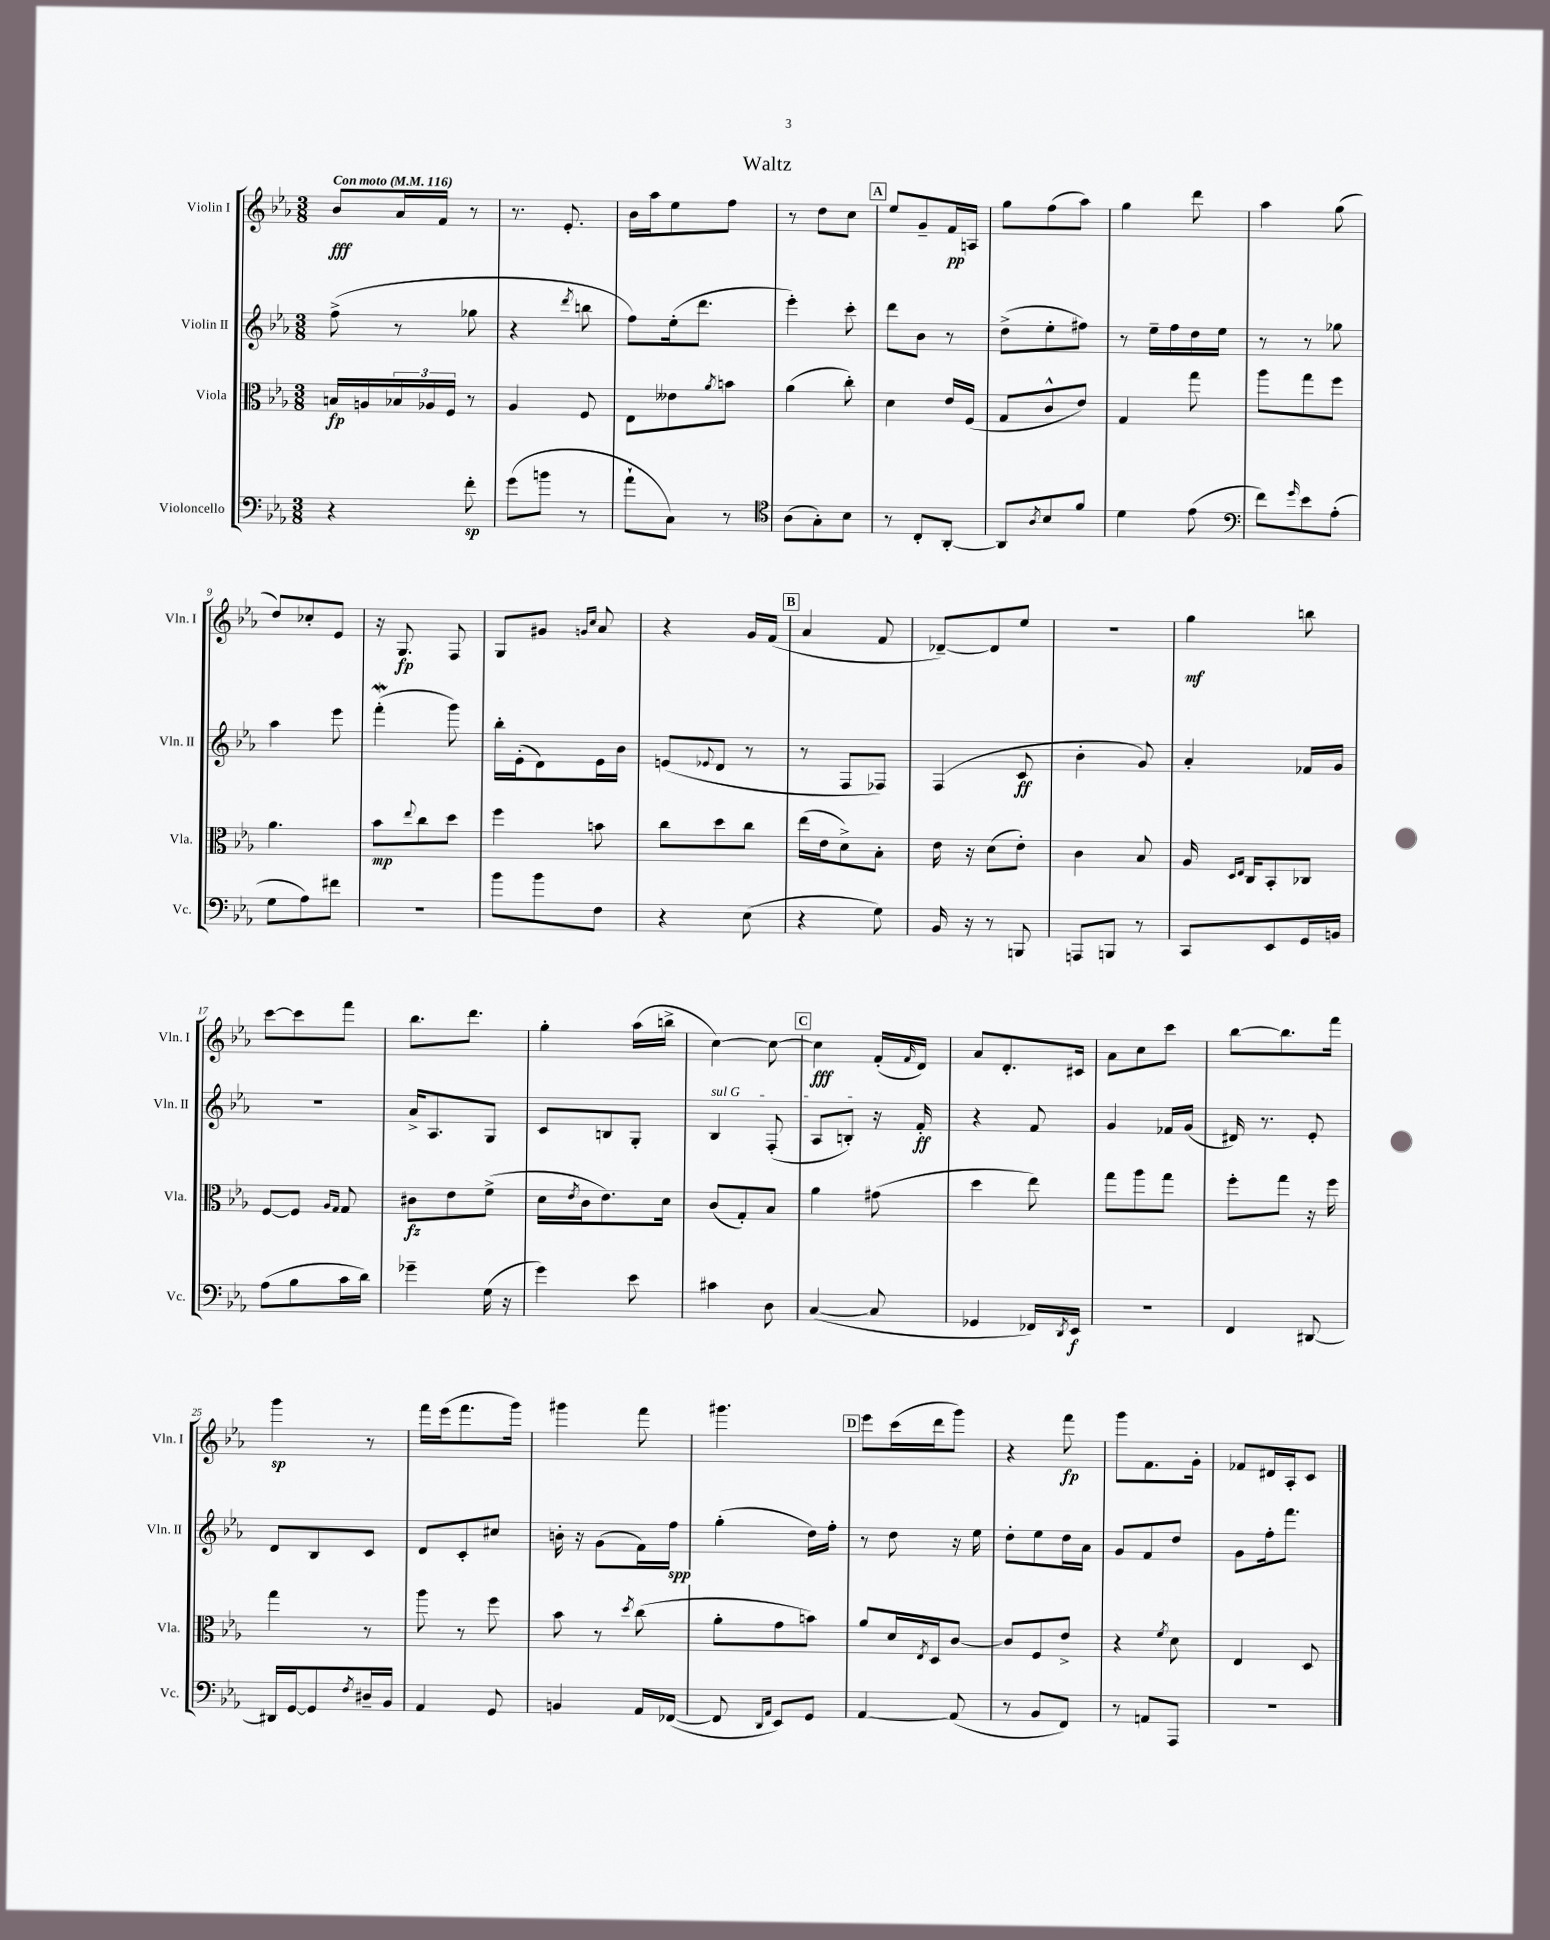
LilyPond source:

\header { title = "Waltz" }
<<
\new StaffGroup <<
\new Staff = "s0" \with { instrumentName = "Violin I" shortInstrumentName = "Vln. I" } {
    \clef treble \key ees \major \numericTimeSignature \time 3/8 \tempo "Con moto" 4 = 116
    bes'8\fff aes'16 f'16 r8 |
    r8. ees'8.-. |
    bes'16 aes''16 ees''8 f''8 |
    r8 d''8 c''8 |
    \mark \markup { \box "A" } ees''8 g'8-- f'16\pp a16 |
    g''8 f''8( aes''8) |
    g''4 d'''8 |
    aes''4 g''8( |
    d''8) ces''8-. ees'8 |
    r16 g8.\fp f8 |
    g8 gis'8 \grace { g'16 c''16 } aes'8 |
    r4 g'16 f'16( |
    \mark \markup { \box "B" } aes'4 f'8 |
    des'8~--) des'8 ees''8 |
    R4. |
    g''4\mf b''8 |
    c'''8~ c'''8 f'''8 |
    bes''8. d'''8. |
    g''4-. aes''16( b''16-> |
    c''4~) c''8~ |
    \mark \markup { \box "C" } c''4\fff f'16-.( \grace { f'16 } d'16) |
    aes'8 d'8.-. cis'16 |
    aes'8 c''8 c'''8 |
    bes''8~ bes''8. f'''16 |
    g'''4\sp r8 |
    f'''16 ees'''16( f'''8. g'''16) |
    gis'''4 f'''8 |
    gis'''4. |
    \mark \markup { \box "D" } ees'''8 c'''16( d'''16 g'''8) |
    r4 f'''8\fp |
    g'''8 f'8. g'16-. |
    fes'8 dis'16 aes16-. c'8 \bar "|." |
}
\new Staff = "s1" \with { instrumentName = "Violin II" shortInstrumentName = "Vln. II" } {
    \clef treble \key ees \major \numericTimeSignature \time 3/8
    f''8->( r8 ges''8 |
    r4 \acciaccatura { d'''8 } b''8 |
    f''8) ees''16-.( d'''8. |
    ees'''4-.) c'''8-. |
    \mark \markup { \box "A" } d'''8 bes'8 r8 |
    d''8->( ees''8-. fis''8) |
    r8 ees''16-- f''16 d''16 ees''16 |
    r8 r8 ges''8 |
    aes''4 ees'''8 |
    f'''4-.\mordent( g'''8) |
    bes''16-. ees'16-.( d'8) ees'16 bes'16 |
    e'8( \appoggiatura { ees'8 } d'8 r8 |
    \mark \markup { \box "B" } r8 f8 fes8) |
    f4( c'8\ff |
    bes'4-. g'8) |
    aes'4-. fes'16 g'16 |
    R4. |
    aes'16-> aes8. g8 |
    c'8 b8 g8-. |
    \once \override TextSpanner.bound-details.left.text = \markup { \italic "sul G" } bes4\startTextSpan f8-.( |
    \mark \markup { \box "C" } aes8 b8-.\stopTextSpan) r16 f'16-.\ff |
    r4 f'8 |
    g'4 fes'16 g'16( |
    dis'16) r8. ees'8-. |
    d'8 bes8 c'8 |
    d'8 c'8-. cis''8 |
    b'16-. r16 g'8( f'16) f''16\spp |
    g''4-.( d''16) f''16-. |
    \mark \markup { \box "D" } r8 d''8 r16 ees''16 |
    d''8-. ees''8 d''16 aes'16 |
    g'8 f'8 d''8 |
    g'8 f''16-. f'''8. \bar "|." |
}
\new Staff = "s2" \with { instrumentName = "Viola" shortInstrumentName = "Vla." } {
    \clef alto \key ees \major \numericTimeSignature \time 3/8
    b16\fp a16 \tuplet 3/2 { bes16 aes16 f16 } r8 |
    aes4 f8 |
    ees8 eeses'8 \acciaccatura { aes'8 } b'8 |
    aes'4( c''8-.) |
    \mark \markup { \box "A" } d'4 ees'16 f16( |
    g8 c'8-^ ees'8) |
    g4 g''8 |
    aes''8 g''8 f''8 |
    aes'4. |
    bes'8\mp \appoggiatura { ees''8 } c''8 d''8 |
    f''4 b'8 |
    c''8 d''8 c''8 |
    \mark \markup { \box "B" } ees''16( ees'16 d'8->) bes8-. |
    ees'16 r16 d'8( ees'8-.) |
    c'4 bes8 |
    aes16 \grace { d16 ees16 } c16 bes,8-. ces8 |
    f8~ f8 \grace { aes16 g16 } g8 |
    cis'8\fz ees'8 f'8->( |
    d'16 \acciaccatura { ees'8 } c'16 ees'8.) d'16 |
    c'8( g8-.) bes8 |
    \mark \markup { \box "C" } aes'4 gis'8( |
    d''4 ees''8) |
    g''8 aes''8 g''8 |
    f''8-. g''8 r16 f''16 |
    g''4 r8 |
    aes''8 r8 f''8 |
    bes'8 r8 \acciaccatura { d''8 } c''8( |
    aes'8-. g'8 b'8) |
    \mark \markup { \box "D" } aes'8 d'16 \acciaccatura { ees8 } d16 c'8~ |
    c'8 f8 ees'8-> |
    r4 \acciaccatura { f'8 } d'8 |
    ees4 d8 \bar "|." |
}
\new Staff = "s3" \with { instrumentName = "Violoncello" shortInstrumentName = "Vc." } {
    \clef bass \key ees \major \numericTimeSignature \time 3/8
    r4 f'8-.\sp |
    g'8( b'8 r8 |
    aes'8-! c8) r8 |
    \clef tenor aes8( g8-.) bes8 |
    \mark \markup { \box "A" } r8 c8-. aes,8~-. |
    aes,8 \acciaccatura { aes8 } bes8 f'8 |
    d'4 ees'8( |
    \clef bass f'8) \grace { g'16 } ees'8 aes8-.( |
    g8 aes8) fis'8 |
    R4. |
    bes'8 bes'8 f8 |
    r4 ees8( |
    \mark \markup { \box "B" } r4 g8) |
    bes,16 r16 r8 b,,8 |
    a,,8 b,,8 r8 |
    c,8 ees,8 g,16 b,16 |
    aes8( bes8 c'16 d'16) |
    ges'4-- g16( r16 |
    g'4) ees'8 |
    cis'4 d8 |
    \mark \markup { \box "C" } c4~( c8 |
    ges,4 fes,16) \acciaccatura { d,8 } ees,16\f |
    R4. |
    f,4 dis,8~ |
    dis,16 g,16~ g,8 \acciaccatura { f8 } dis16-- bes,16 |
    aes,4 g,8 |
    b,4 aes,16 fes,16~( |
    fes,8 \grace { d,16 aes,16 } ees,8) g,8 |
    \mark \markup { \box "D" } aes,4~ aes,8( |
    r8 bes,8 f,8) |
    r8 a,8 aes,,8 |
    R4. \bar "|." |
}
>>
>>
